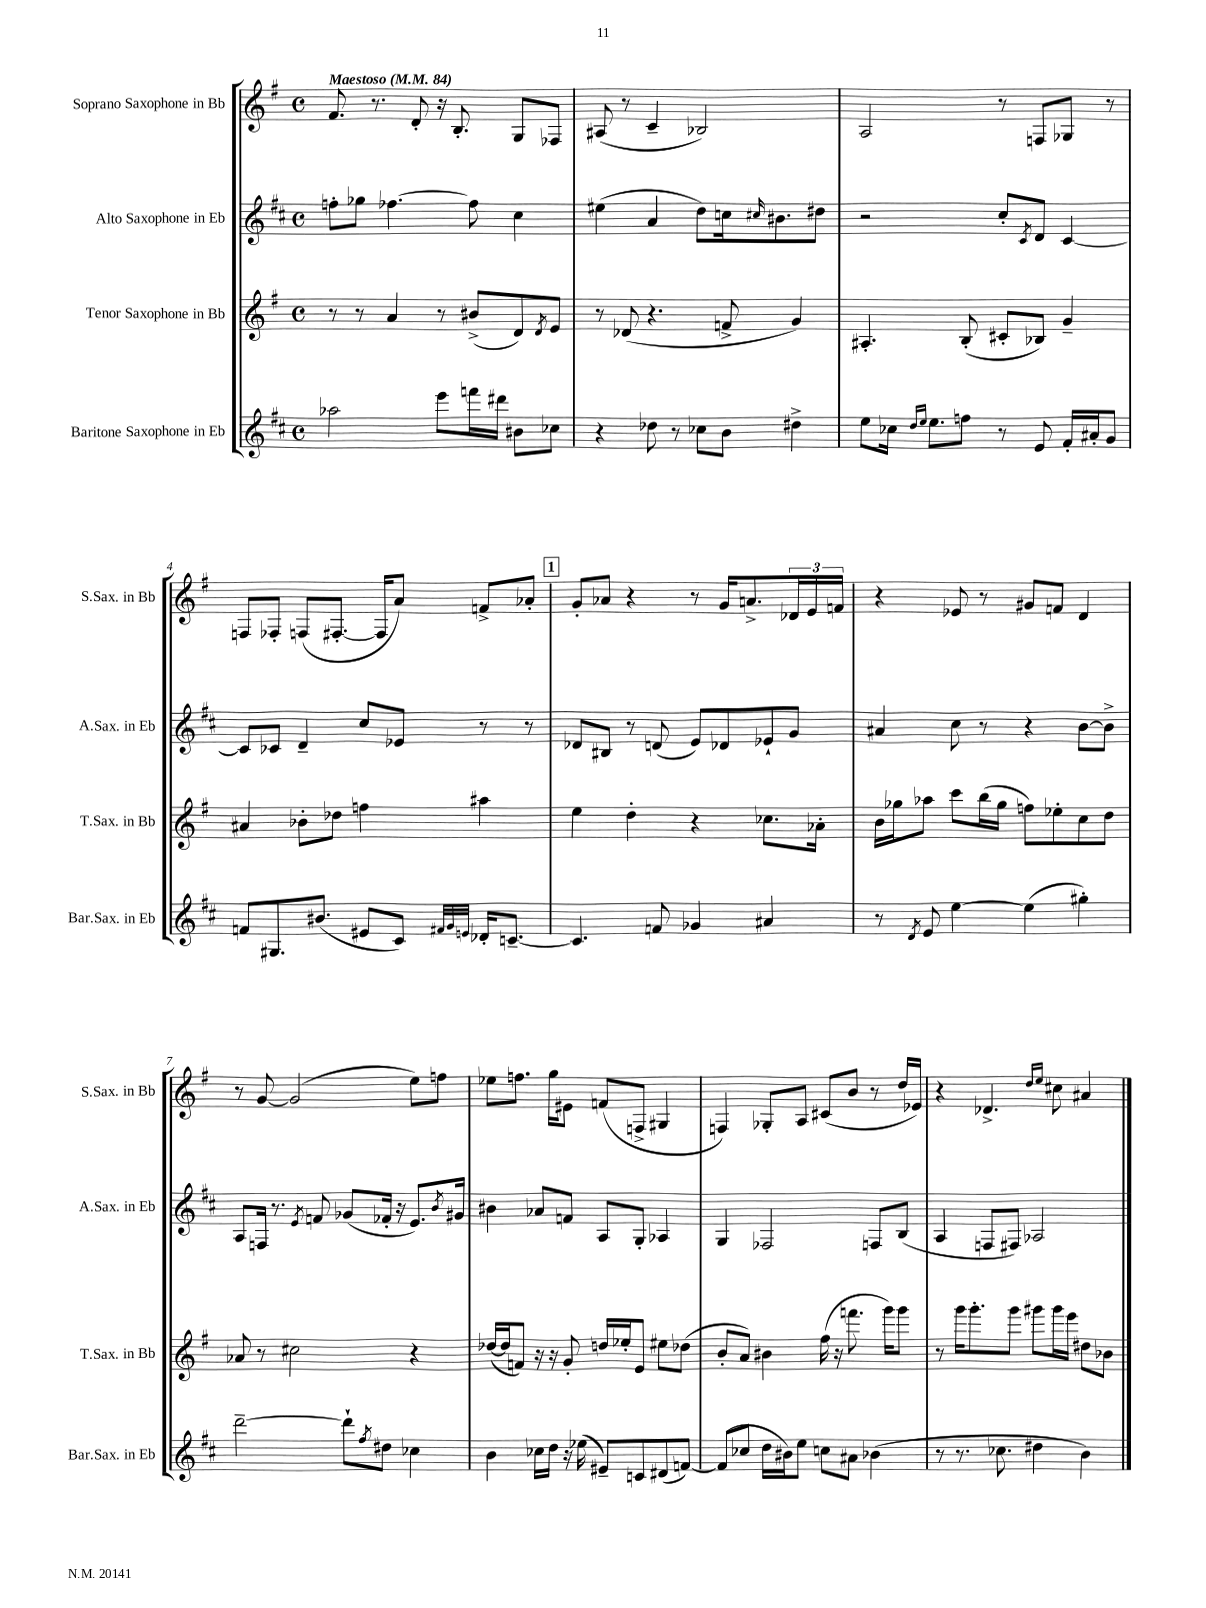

**kern	**kern	**kern	**kern
*staff4	*staff3	*staff2	*staff1
*clefG2	*clefG2	*clefG2	*clefG2
*k[f#c#]	*k[f#]	*k[f#c#]	*k[f#]
*M4/4	*M4/4	*M4/4	*M4/4
*met(c)	*met(c)	*met(c)	*met(c)
*MM84	*MM84	*MM84	*MM84
2aa-	8r	8ff'	8.f#
.	8r	8gg-	.
.	.	.	8.r
.	4a	[4.ff-	.
.	.	.	8d'
8eee	8r	.	16r
.	.	.	8.B'
16fff	(8b#^	8ff-]	.
16ddd#	.	.	.
8b#	8d)	4cc#	8G
.	8qd	.	.
8cc-	8e	.	8F-
=	=	=	=
4r	8r	(4ee#	(8A#
.	(8d-	.	8r
8dd-	4.r	4a	4c~
8r	.	.	.
8cc-	.	8dd)	2B-)
8b	8f^	16cc	.
.	.	16qqcc#	.
.	.	8.b#	.
4dd#^	4g)	.	.
.	.	8dd#	.
=	=	=	=
8ee	4.A#'	2r	2A
16cc-	.	.	.
16qqdd	.	.	.
16qqee	.	.	.
8.ee	.	.	.
8ff	(8B'	.	.
8r	8c#'	8cc#'	8r
.	.	8qc#	.
8e	8B-)	8d	8F
16f#'	4g~	[4c#	8G-
16a#'	.	.	.
8g	.	.	8r
=	=	=	=
8f	4a#	8c#]	8F
8.G#	.	8c-	8F-'
.	8b-'	4d~	(8F
(8.b#	.	.	.
.	8dd-	.	[8.F#'
8e#	4ff	8cc#	.
.	.	.	16F#]
8c#)	.	8e-	8a)
32qqf#	.	.	.
32qqg	.	.	.
32qqe	.	.	.
16d-'	4aa#	8r	8f^
[8.c~	.	.	.
.	.	8r	8a-'
=	=	=	=
4.c]	4ee	8d-	8g'
.	.	8B#	8a-
.	4dd'	8r	4r
8f	.	(8d	.
4g-	4r	8e)	8r
.	.	8d-	16g
.	.	.	8.a^
4a#	8.cc-	8e-`	.
.	.	8g	24d-
.	.	.	24e
.	16a-'	.	.
.	.	.	24f
=	=	=	=
8r	16b	4a#	4r
.	16gg-	.	.
8qd	.	.	.
8e	8aa-	.	.
[4ee	8ccc	8cc#	8e-
.	(16bb	8r	8r
.	16gg-	.	.
(4ee]	8ff)	4r	8g#
.	8ee-'	.	8f
4gg#')	8cc	[8b	4d
.	8dd	8b^]	.
=	=	=	=
[2ddd~	8a-	8A	8r
.	8r	16F	[8g
.	.	8.r	.
.	2cc#	.	(2g]
.	.	8qe	.
.	.	8f	.
8ddd`]	.	(8g-	.
8qff#	.	.	.
8dd#	.	16f-'	.
.	.	16r	.
4cc-	4r	8.e)	8ee)
.	.	.	8ff
.	.	8qb	.
.	.	16g#	.
=	=	=	=
4b	([16dd-	4b#	8ee-
.	16dd-]	.	.
.	8f)	.	8.ff
16cc-	16r	8a-	.
16dd	16r	.	16gg
16r	8g'	8f	8e#
(16ee-	.	.	.
8e#~)	16dd	8A	(8f
.	16ee-'	.	.
8c	8e	8G'	8F^
(8d#	8ee#	4A-	4G#
[8f)	(8dd-	.	.
=	=	=	=
(8f]	8b'	4G	4F)
8cc-	8a)	.	.
16dd	4b#	2F-	8G-'
16b#)	.	.	.
8ee	.	.	8A
8cc	(16ff#	.	(8c#
.	16r	.	.
8a#	8.fff	.	8b
(4b-	.	8F	8r
.	16ggg)	.	.
.	8ggg	(8B	16dd
.	.	.	16e-)
=	=	=	=
8r	8r	4A	4r
8.r	16ggg	.	.
.	8.ggg'	.	.
.	.	8F	4.d-^
8.cc-	.	.	.
.	8ggg	8F#)	.
4dd#	8ggg#	2A-	.
.	.	.	16qqdd
.	.	.	16qqee
.	16ggg#	.	8cc#
.	16eee	.	.
4b)	8dd#	.	4a#
.	8b-	.	.
==	==	==	==
*-	*-	*-	*-
